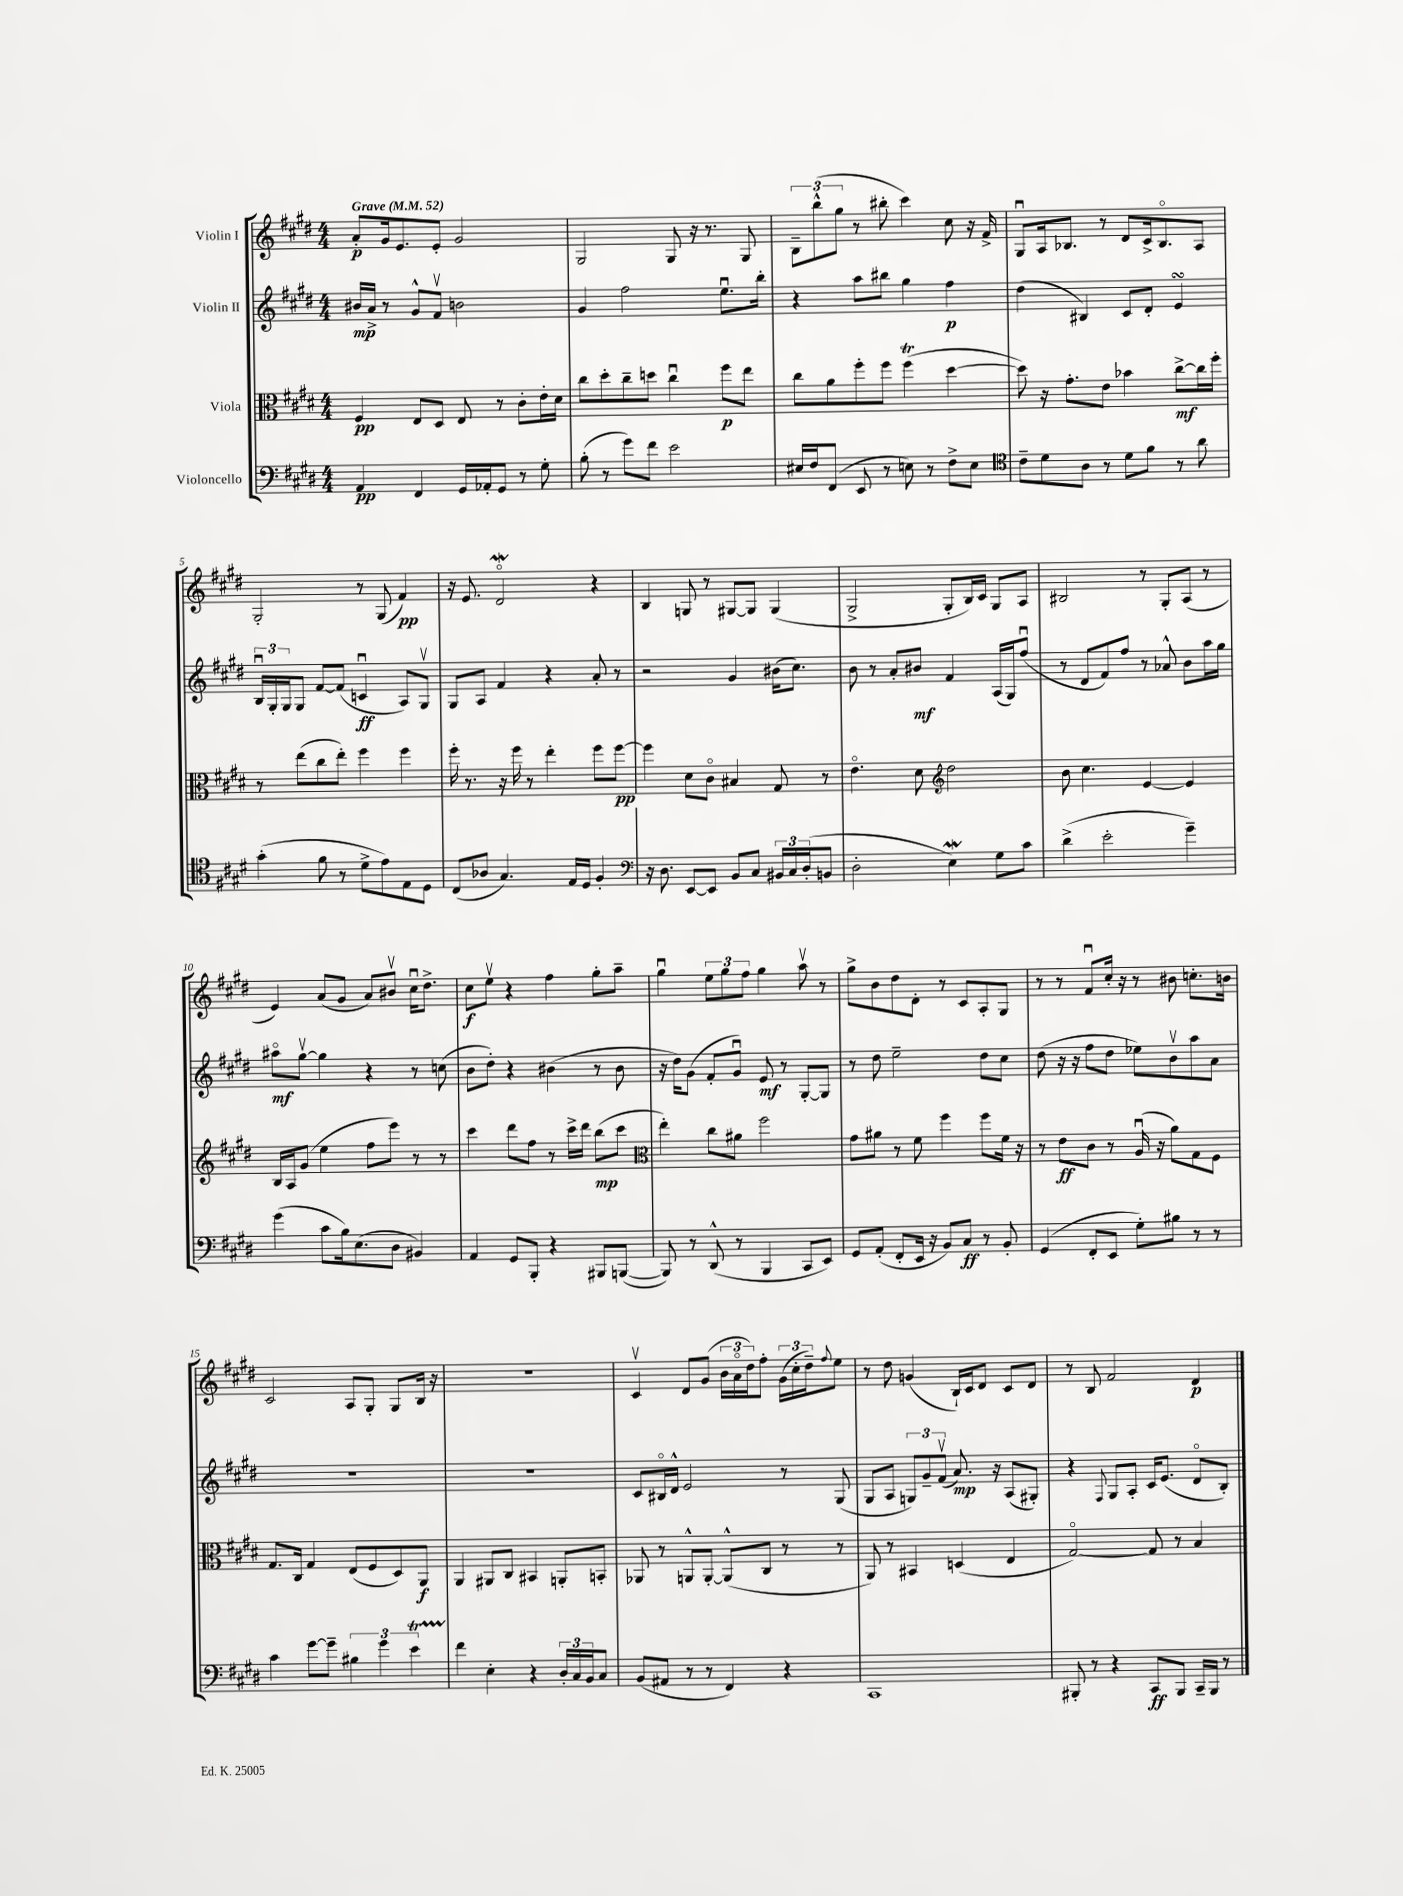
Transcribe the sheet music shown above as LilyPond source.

<<
\new StaffGroup <<
\new Staff = "s0" \with { instrumentName = "Violin I" } {
    \clef treble \key e \major \numericTimeSignature \time 4/4 \tempo "Grave" 4 = 52
    a'8-.\p gis'16 e'8. e'8-. gis'2 |
    gis2 gis8 r16 r8. gis8 |
    \tuplet 3/2 { b8-- b''8-^( gis''8 } r8 bis''8-. cis'''4) cis''8 r16 fis'16-> |
    gis8\downbow a16 bes8. r8 dis'8 cis'16-> bes8.\flageolet a8 |
    gis2-. r8 gis8( fis'4\pp) |
    r16 e'8. dis'2\flageolet\mordent r4 |
    b4 g8 r8 gis8~ gis8 gis4( |
    gis2-> gis8-. b16) cis'16 gis8 a8 |
    bis2 r8 gis8-. a8( r8 |
    e'4) a'8( gis'8 a'8) bis'8\upbow cis''16\downbow dis''8.-> |
    cis''8\f e''8\upbow r4 fis''4 gis''8-. a''8-- |
    gis''4\downbow \tuplet 3/2 { e''8 gis''8 fis''8 } gis''4 a''8\upbow r8 |
    gis''8-> b'8 dis''8 dis'8-. r8 cis'8 a8-. gis8 |
    r8 r8 fis'8\downbow cis''16-. r16 r8 bis'8 c''8.-. b'16 |
    cis'2 a8 gis8-. gis8 b16 r16 |
    R1 |
    cis'4\upbow dis'8 gis'8( \tuplet 3/2 { b'16 a'16\flageolet dis''16) } fis''8-. \tuplet 3/2 { gis'16( cis''16-. dis''16--) } \appoggiatura { fis''8 } e''8 |
    r8 dis''8 g'4( b16-!) cis'16 dis'8 cis'8 dis'8 |
    r8 b8 fis'2 dis'4\p \bar "|." |
}
\new Staff = "s1" \with { instrumentName = "Violin II" } {
    \clef treble \key e \major \numericTimeSignature \time 4/4
    bis'16\mp a'16-> r8 gis'8-^ fis'8\upbow b'2 |
    gis'4 fis''2 e''8.\downbow b''16-. |
    r4 a''8 bis''8 gis''4 fis''4\p |
    dis''4( bis4) cis'8 dis'8-. e'4\turn |
    \tuplet 3/2 { b16\downbow gis16-. gis16 } gis8 fis'8~ fis'8( c'4\downbow\ff a8) gis8\upbow |
    gis8 a8 fis'4 r4 a'8-. r8 |
    r2 gis'4 bis'16( cis''8.) |
    b'8 r8 a'8-. bis'8\mf fis'4 a16( gis16) fis''8\downbow( |
    r8 dis'8 fis'8) fis''8 r8 aes'8-^ b'8 a''16 gis''16 |
    ais''8\flageolet\mf gis''8~\upbow gis''4 r4 r8 c''8( |
    b'8 dis''8-.) r4 bis'4( r8 bis'8 |
    r16 dis''16) gis'8( fis'8-. gis'8\downbow) e'8\mf r8 gis8~-. gis8 |
    r8 dis''8 e''2-- dis''8 cis''8 |
    dis''8( r16 r16 fis''8 dis''8 ees''8) b'8\upbow a''8 a'8 |
    R1 |
    R1 |
    cis'8 bis16\flageolet dis'16-^ e'2 r8 gis8( |
    gis8 a8 \tuplet 3/2 { g8) gis'8-- fis'8\upbow( } a'8.\mp) r16 a8( gis8-.) |
    r4 \appoggiatura { fis8 } gis8 a8-. cis'16 e'8.( dis'8\flageolet b8-.) \bar "|." |
}
\new Staff = "s2" \with { instrumentName = "Viola" } {
    \clef alto \key e \major \numericTimeSignature \time 4/4
    fis4\pp e8 dis8 e8 r8 cis'8-. e'16-. dis'16 |
    cis''8 dis''8-. cis''8-- d''8 cis''4\downbow fis''8\p e''8 |
    cis''8 a'8 fis''8-. fis''8 fis''4\trill( dis''4~ |
    dis''8) r16 gis'8.-. e'8 bes'4 cis''8~->\mf cis''16 fis''16-. |
    r8 e''8( cis''8 e''8-.) fis''4 fis''4 |
    fis''16-. r8. r16 fis''16 r8 e''4-. fis''8 fis''8~\pp |
    fis''4 dis'8 cis'8\flageolet bis4 gis8 r8 |
    e'4.\flageolet dis'8 \clef treble dis''2 |
    b'8 cis''4. e'4~ e'4 |
    b16 a16 gis'8( e''4 fis''8 e'''8) r8 r8 |
    cis'''4 dis'''8 fis''8 r8 cis'''16-> dis'''16 b''8\mp( cis'''8 |
    \clef alto e''4-.) cis''8 ais'8 fis''2 |
    gis'8 ais'8 r8 fis'8 fis''4 fis''8 fis'16 r16 |
    r8 e'8\ff cis'8 r8 a16\downbow( r16 a'8) gis8 fis8 |
    gis8. cis16 gis4 e8( fis8 dis8) a,8\f |
    a,4 ais,8 cis8 bis,4 a,8-. b,8-. |
    aes,8 r8 a,8-^ a,8~-. a,8-^( cis8 r8 r8 |
    a,8) r8 bis,4 d4( e4 |
    gis2~\flageolet) gis8 r8 b4 \bar "|." |
}
\new Staff = "s3" \with { instrumentName = "Violoncello" } {
    \clef bass \key e \major \numericTimeSignature \time 4/4
    a,4\pp fis,4 gis,16 aes,16-. gis,8 r8 gis8-. |
    b8-.( r8 gis'8) fis'8 e'2 |
    eis16 fis16 fis,8( e,8 r8 e8) r8 fis8-> e8 |
    \clef tenor cis'8-- dis'8 a8 r8 dis'8 fis'8 r8 a'8 |
    gis'4-.( fis'8 r8 dis'8-> e'8) e8 dis8 |
    cis8( aes8 gis4.) e16 dis16 fis4-. |
    \clef bass r16 dis8. e,8~ e,8 b,8 cis8 \tuplet 3/2 { bis,16 cis16 dis16-.( } b,8 |
    dis2-. e4\mordent) gis8 cis'8 |
    dis'4->( e'2-. gis'4--) |
    gis'4( cis'8 b16) e8.( dis8 bis,4) |
    a,4 gis,8 b,,8-. r4 bis,,8 b,,8~( |
    b,,8) r8 dis,8-^( r8 b,,4 cis,8 e,8) |
    gis,8 a,8-.( fis,8-. e,16 r16 b,8) cis8\ff r8 b,8-. |
    gis,4( fis,8-. e,8 gis8-.) bis8 r8 r8 |
    cis'4 gis'8~ gis'8-- \tuplet 3/2 { bis4 gis'4 e'4\startTrillSpan } |
    fis'4\stopTrillSpan e4-. r4 \tuplet 3/2 { dis16-. cis16 b,16 } cis8 |
    b,8( ais,8 r8 r8 fis,4) r4 |
    cis,1 |
    bis,,8-. r8 r4 cis,8\ff bis,,8 cis,16-- bis,,16 r8 \bar "|." |
}
>>
>>
